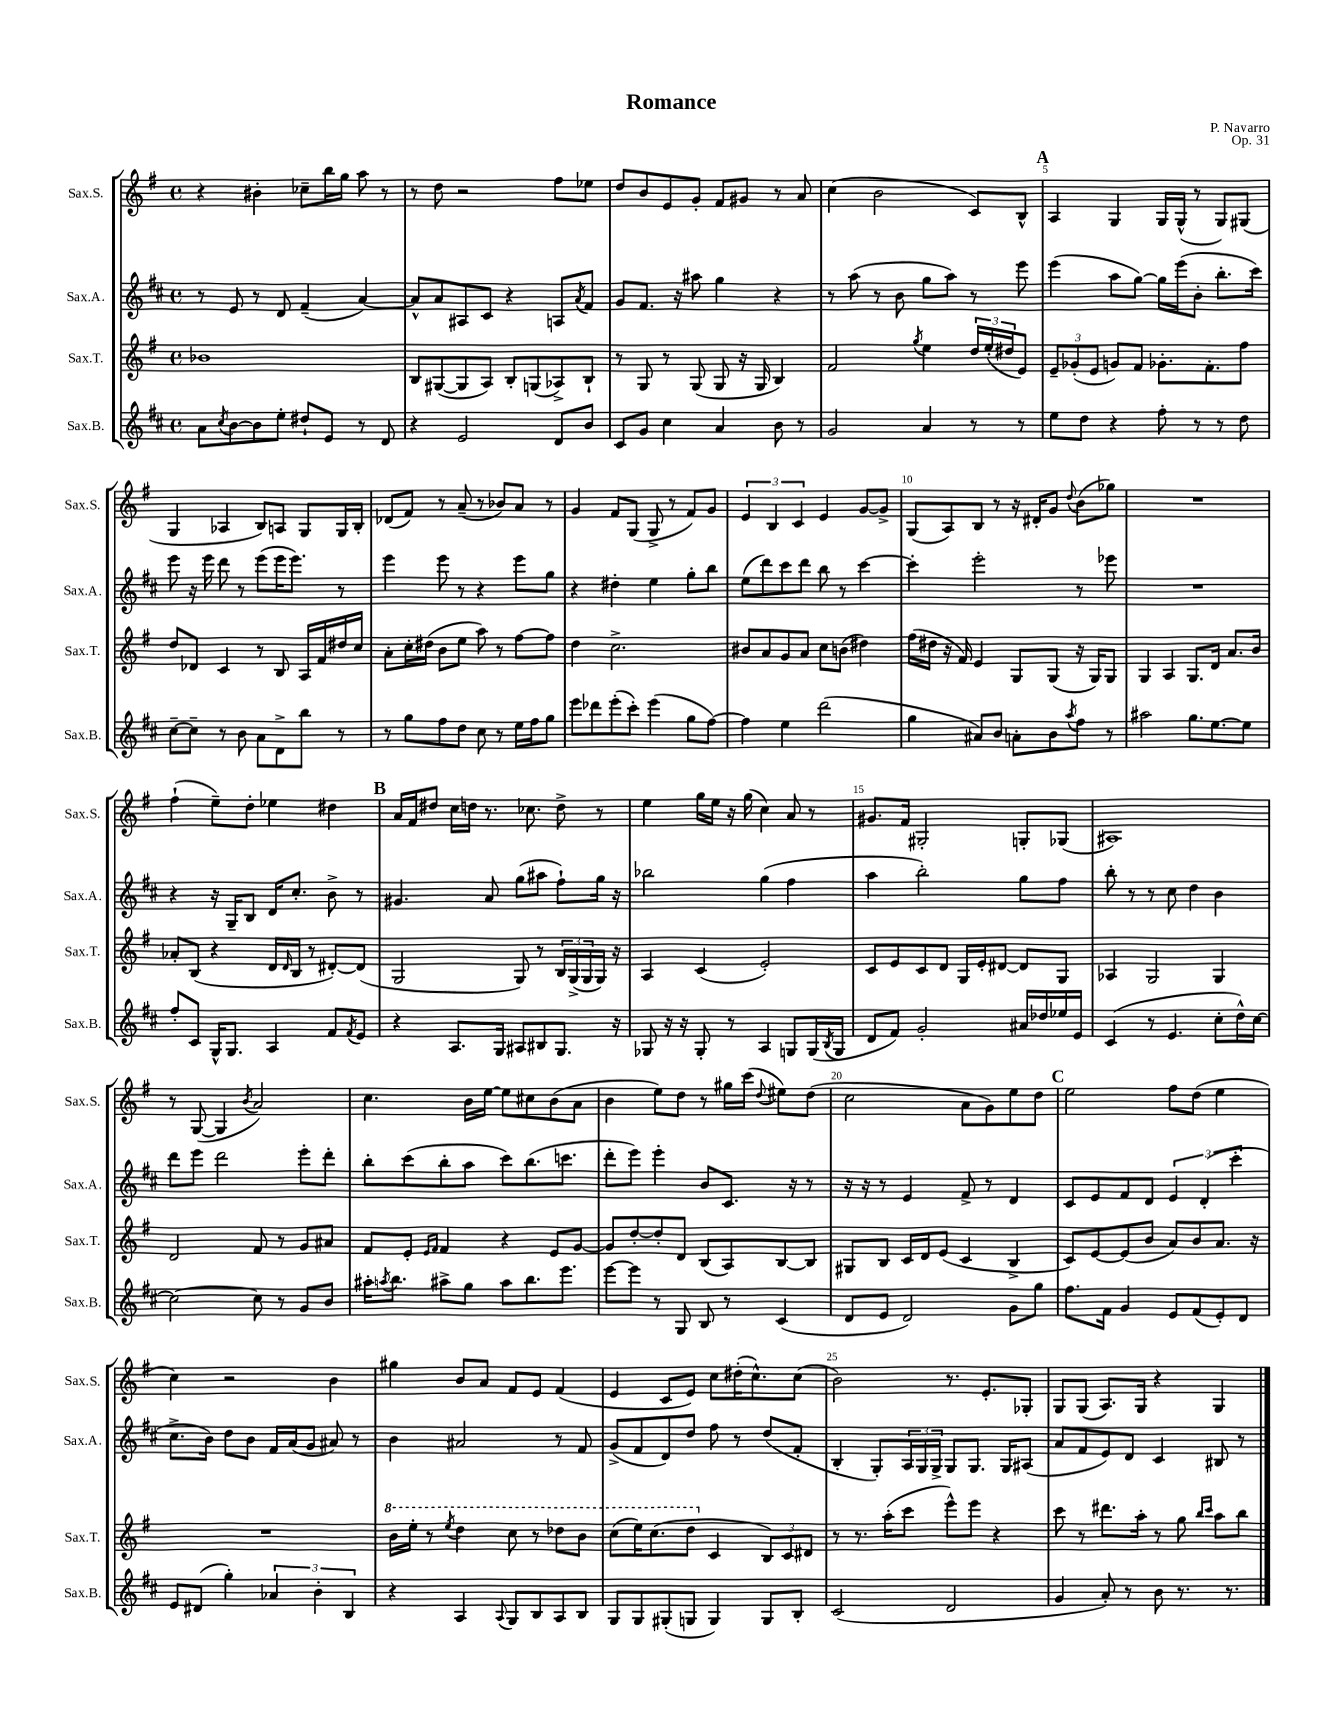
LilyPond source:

\header { title = "Romance" composer = "P. Navarro" opus = "Op. 31" }
<<
\new StaffGroup <<
\new Staff = "s0" \with { instrumentName = "Sax.S." shortInstrumentName = "Sax.S." } {
    \clef treble \key g \major \defaultTimeSignature \time 4/4
    r4 bis'4-. ces''8-- b''16 g''16 a''8 r8 |
    r8 d''8 r2 fis''8 ees''8 |
    d''8 b'8 e'8 g'8-. fis'8 gis'8 r8 a'8 |
    c''4( b'2 c'8) b8-^ |
    \mark \markup { \bold "A" } a4 g4 g16 g16-^( r8 g8) gis8( |
    g4 aes4 b8) a8 g8 g16 b16-. |
    des'8( fis'8) r8 a'8--( r8 bes'8) a'8 r8 |
    g'4 fis'8 g8( g8-> r8 fis'8) g'8 |
    \tuplet 3/2 { e'4 b4 c'4 } e'4 g'8~ g'8-> |
    g8( a8) b8 r8 r16 dis'16-. g'8 \appoggiatura { d''8 } b'8( ges''8) |
    R1 |
    fis''4-!( e''8--) d''8-. ees''4 dis''4 |
    \mark \markup { \bold "B" } a'16 fis'16 dis''8 c''16 d''16 r8. ces''8. d''8-> r8 |
    e''4 g''16 e''16 r16 g''16( c''4) a'8 r8 |
    gis'8. fis'16 gis2-. g8-. ges8( |
    ais1) |
    r8 g8~( g4 \acciaccatura { b'8 } a'2) |
    c''4. b'16 e''16~ e''8 cis''8 b'8( a'8 |
    b'4 e''8) d''8 r8 gis''16 c'''16( \appoggiatura { d''8 } eis''8) d''8( |
    c''2 a'8 g'8) e''8 d''8 |
    \mark \markup { \bold "C" } e''2 fis''8 d''8( e''4 |
    c''4) r2 b'4 |
    gis''4 b'8 a'8 fis'8 e'8 fis'4( |
    e'4 c'8 e'8) c''8 dis''16-.( c''8.-^) c''8( |
    b'2) r8. e'8.-. ges8-. |
    g8 g8( a8.) g16 r4 g4 \bar "|." |
}
\new Staff = "s1" \with { instrumentName = "Sax.A." shortInstrumentName = "Sax.A." } {
    \clef treble \key d \major \defaultTimeSignature \time 4/4
    r8 e'8 r8 d'8 fis'4--( a'4~) |
    a'8-^ a'8 ais8 cis'8 r4 a8 \acciaccatura { a'8 } fis'8 |
    g'8 fis'8. r16 ais''8 g''4 r4 |
    r8 a''8( r8 b'8 g''8 a''8) r8 e'''8 |
    \mark \markup { \bold "A" } e'''4( a''8 g''8~) g''16 e'''16( b'8-. b''8.-. cis'''16) |
    e'''8 r16 e'''16 d'''8 r8 e'''8( e'''16 e'''8.) r8 |
    e'''4 e'''8 r8 r4 e'''8 g''8 |
    r4 dis''4-. e''4 g''8-. b''8 |
    e''8( d'''8) cis'''8 d'''8 b''8 r8 cis'''4~ |
    cis'''4-. e'''2-. r8 ees'''8 |
    R1 |
    r4 r16 g16-- b8 d'16 cis''8.-. b'8-> r8 |
    \mark \markup { \bold "B" } gis'4. a'8 g''8( ais''8 fis''8-!) g''16 r16 |
    bes''2 g''4( fis''4 |
    a''4 b''2-.) g''8 fis''8 |
    b''8-. r8 r8 cis''8 d''4 b'4 |
    d'''8 e'''8 d'''2 e'''8-. d'''8-. |
    b''8-. cis'''8( b''8-. a''8 cis'''8) b''8.( c'''8. |
    d'''8-. e'''8) e'''4-. b'8 cis'8. r16 r8 |
    r16 r16 r8 e'4 fis'8-> r8 d'4 |
    \mark \markup { \bold "C" } cis'8 e'8 fis'8 d'8 \tuplet 3/2 { e'4 d'4-.( cis'''4-. } |
    cis''8.-> b'16) d''8 b'8 fis'16 a'16( g'8 ais'8) r8 |
    b'4 ais'2 r8 fis'8 |
    g'8->( fis'8 d'8) d''8 fis''8 r8 d''8( fis'8-. |
    b4-. g8-.) \tuplet 3/2 { a16 g16 g16-> } g8 g8. g16 ais8( |
    a'8 fis'8 e'8) d'8 cis'4 bis8 r8 \bar "|." |
}
\new Staff = "s2" \with { instrumentName = "Sax.T." shortInstrumentName = "Sax.T." } {
    \clef treble \key g \major \defaultTimeSignature \time 4/4
    bes'1 |
    b8 gis8~( gis8 a8) b8-. g8( aes8->) b8-! |
    r8 g8 r8 g8( g8 r16 g16 b4) |
    fis'2 \acciaccatura { g''8 } e''4 \tuplet 3/2 { d''16 e''16-.( dis''16 } e'8) |
    \mark \markup { \bold "A" } \tuplet 3/2 { e'8-- ges'8-.( e'8 } g'8) fis'8 ges'8.-. fis'8.-. fis''8 |
    d''8 des'8 c'4 r8 b8 a16 fis'16 dis''16 c''16 |
    a'8-. c''16-. dis''16( b'8 e''8 a''8) r8 fis''8~ fis''8 |
    d''4 c''2.-> |
    bis'8 a'8 g'8 a'8 c''8 b'8( dis''4) |
    fis''16( dis''16 r16 fis'16) e'4 g8 g8( r16 g16) g8 |
    g4 a4 g8. d'16 a'8. b'16 |
    aes'8-. b8( r4 d'16 \grace { d'16 } b16 r8 dis'8~-.) dis'8( |
    \mark \markup { \bold "B" } g2 g8) r8 \tuplet 3/2 { b16 g16->( g16 } g16) r16 |
    a4 c'4( e'2-.) |
    c'8 e'8 c'8 d'8 g16 e'16-. dis'8~ dis'8 g8 |
    aes4 g2 g4 |
    d'2 fis'8 r8 g'8 ais'8 |
    fis'8 e'8-. \grace { e'16 fis'16 } fis'4 r4 e'8 g'8~ |
    g'8 d''8~-. d''8-. d'8 b8( a8) b8~ b8 |
    gis8 b8 c'16 d'16 e'8( c'4 b4-> |
    \mark \markup { \bold "C" } c'8) e'8~ e'8( b'8 a'8) b'8 a'8. r16 |
    R1 |
    \ottava #1 b''16 e'''16-. r8 \acciaccatura { e'''8 } d'''4 c'''8 r8 des'''8 b''8 |
    c'''8( e'''16) c'''8.( d'''8 \ottava #0 c'4 \tuplet 3/2 { b8) c'8 dis'8 } |
    r8 r8. a''16-.( c'''8 e'''8-^) e'''8 r4 |
    c'''8 r8 dis'''8. a''16-. r8 g''8 \grace { b''16 c'''16 } a''8 b''8 \bar "|." |
}
\new Staff = "s3" \with { instrumentName = "Sax.B." shortInstrumentName = "Sax.B." } {
    \clef treble \key d \major \defaultTimeSignature \time 4/4
    a'8 \acciaccatura { cis''8 } b'8~ b'8 e''8-. dis''8-! e'8 r8 d'8 |
    r4 e'2 d'8 b'8 |
    cis'8 g'8 cis''4 a'4 b'8 r8 |
    g'2 a'4 r8 r8 |
    \mark \markup { \bold "A" } e''8 d''8 r4 fis''8-. r8 r8 d''8 |
    cis''8~-- cis''8-- r8 b'8 a'8 d'8-> b''8 r8 |
    r8 g''8 fis''8 d''8 cis''8 r8 e''16 fis''16 g''8 |
    e'''8 des'''8 e'''8-.( cis'''8-.) e'''4( g''8 fis''8~) |
    fis''4 e''4 d'''2( |
    g''4 ais'8) b'8 a'8-. b'8 \acciaccatura { a''8 } fis''8 r8 |
    ais''2 g''8. e''8.~ e''8 |
    fis''8-. cis'8 g16-^ g8. a4 fis'8 \acciaccatura { fis'8 } e'8 |
    \mark \markup { \bold "B" } r4 a8. g16 ais8 bis8 g8. r16 |
    ges8 r16 r16 ges8-. r8 a4 g8 g16( \acciaccatura { b8 } g16 |
    d'8 fis'8) g'2-. ais'16 des''16 ees''16 e'16 |
    cis'4( r8 e'4. cis''8-. d''16-^) cis''16~ |
    cis''2~ cis''8 r8 g'8 b'8 |
    ais''16-. \acciaccatura { a''8 } b''8. ais''8-> g''8 ais''8 b''8. e'''8. |
    e'''8~ e'''8 r8 g8 b8 r8 cis'4( |
    d'8 e'8 d'2) g'8 g''8 |
    \mark \markup { \bold "C" } fis''8. fis'16 g'4 e'8 fis'8( e'8-.) d'8 |
    e'8 dis'8( g''4-.) \tuplet 3/2 { aes'4 b'4-. b4 } |
    r4 a4 \appoggiatura { a8 } g8 b8 a8 b8 |
    g8 g8 gis8-.( g8 g4) g8 b8-. |
    cis'2( d'2 |
    g'4 a'8-.) r8 b'8 r8. r8. \bar "|." |
}
>>
>>
\layout { \context { \Score \override BarNumber.break-visibility = ##(#f #t #t) barNumberVisibility = #(every-nth-bar-number-visible 5) } }
